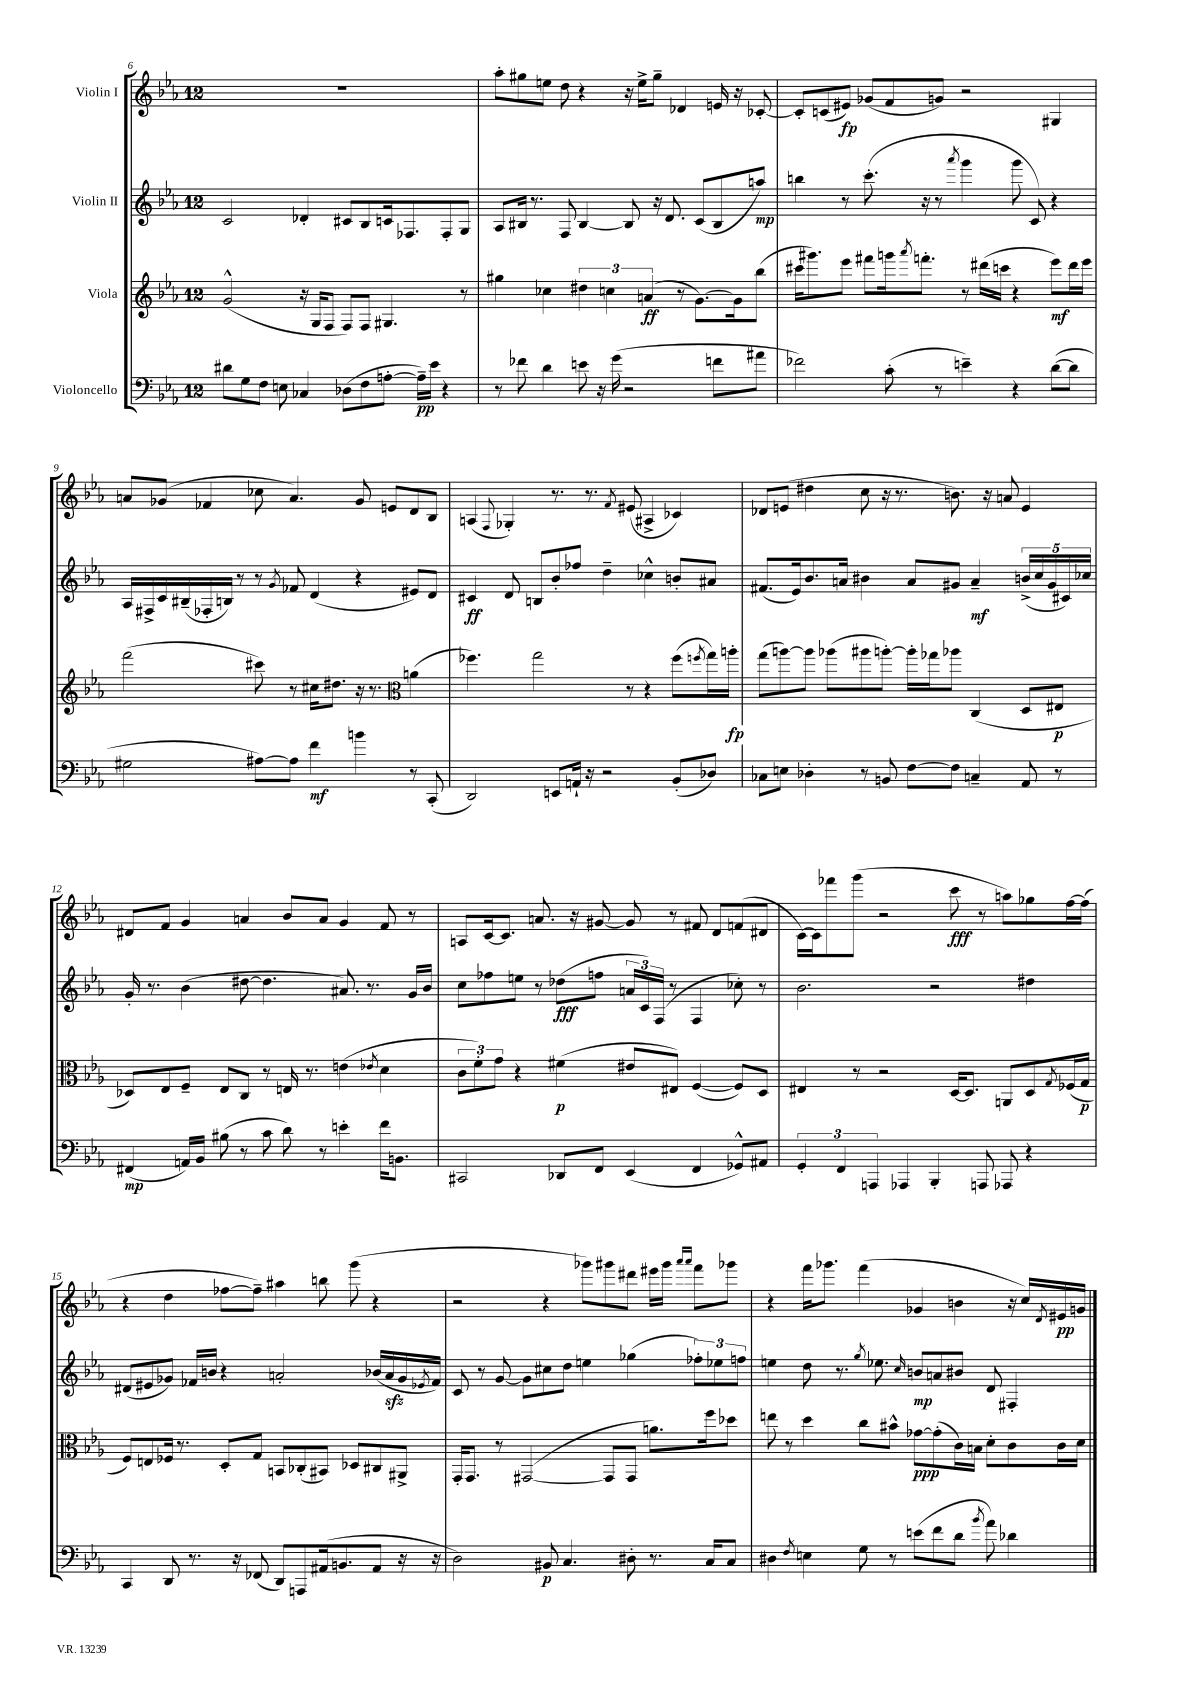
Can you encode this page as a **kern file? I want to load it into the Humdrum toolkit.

**kern	**kern	**kern	**kern
*staff4	*staff3	*staff2	*staff1
*clefF4	*clefG2	*clefG2	*clefG2
*k[b-e-a-]	*k[b-e-a-]	*k[b-e-a-]	*k[b-e-a-]
*M12/8	*M12/8	*M12/8	*M12/8
8d#	(2g^^	2c	1.r
8G	.	.	.
8F	.	.	.
8E	.	.	.
4C-	16r	4d-'	.
.	16G	.	.
.	8F	.	.
(8D-	8F)	8c#	.
8F	8F	8B-	.
[8A'	4.G#	16c	.
.	.	8.F-	.
16A~])	.	.	.
16e-	.	.	.
4r	.	8F-'	.
.	8r	8G	.
=	=	=	=
8r	4gg#	8A-	8aa-'
8f-	.	16B#	8gg#
.	.	8.r	.
4d	4cc-	.	8ee
.	.	8F	8dd
8e	6dd#	[4B#	4r
16r	.	.	.
.	6cc	.	.
(16g	.	.	.
2r	.	8B#]	16r
.	.	.	16ee^
.	(6a	.	.
.	.	16r	8gg#~
.	.	8.d	.
.	8r	.	4d-
.	[8.g)	(8c	.
8f	.	8B#	16e
.	16g]	.	16r
8a#	(8bb-	8aa)	[8c-'
=	=	=	=
2f-)	16ccc#	4bb	8c-']
.	8.ggg#)	.	.
.	.	.	(8c
.	8eee-	8r	8e#)
.	8fff#	(8.ccc'	(8g-
(8c'	16ggg	.	8f
.	8qaaa-	.	.
.	8.fff'	16r	.
8r	.	8r	8g)
.	.	8qaaa-	.
4e~)	8r	4ggg	2r
.	(16ddd#	.	.
.	16ccc	.	.
4r	4r	8ggg	.
.	.	8c)	.
([8d	8eee-)	4r	4G#
8d]	16ddd#	.	.
.	16eee-	.	.
=	=	=	=
2G#	(2fff	16A-	8a
.	.	16F#^	.
.	.	16c	(8g-
.	.	(16B#~	.
.	.	16F-'	4f-
.	.	16B)	.
.	.	8r	.
[8A#)	8ccc#)	8r	8cc-
.	.	8qg	.
8A#]	8r	8f-	4.a)
4f	16cc#	(4d	.
.	8.dd#	.	.
4b	16r	4r	8g-
.	8.r	.	.
.	.	.	8e
*	*clefC3	*	*
8r	(4a	8e#)	8d
(8CC'	.	8d	8B-
=	=	=	=
2DD)	4.ff-)	4c#	(4A
.	.	.	8qqF
.	.	8d	4G-')
.	2gg	8B	.
8EE	.	8b-'	8.r
16AA`	.	8ff-	.
16r	.	.	8.r
2r	.	4dd~	.
.	.	.	8qf
.	8r	.	(8e#
.	4r	4cc-^^	4A#^
(8BB-'	(8ff-	8b'	4c-)
.	8qff	.	.
8D-)	16gg)	8a#	.
.	16aa'	.	.
=	=	=	=
8C-	(8gg	(8.f#	8d-
8E	[8aa)	.	(8e
.	.	16e-)	.
4D-'	8aa]	8.b-	4dd#
.	(8aa-	.	.
.	.	16a	.
8r	8aa#	4b#	8cc
8BB	[8aa')	.	16r
.	.	.	8.r
[8F	16aa']	8a	.
.	16gg-	.	.
8F]	8aa-	8g#	8.b)
4C~	(4C	4a~	.
.	.	.	16r
.	.	.	8a
8AA-	8D	(20b^	4e
.	.	20cc	.
.	.	20g#	.
8r	8E#	.	.
.	.	20c#)	.
.	.	20cc-	.
=	=	=	=
(4FF#	8D-)	16g'	8d#
.	.	8.r	.
.	8E-	.	8f
16AA)	8F~	(4b-	4g
16BB-	.	.	.
(8B#	8E-	.	.
8r	8C	[8dd#	4a
8c	8r	4.dd#]	.
8d)	16E	.	8b-
.	8.r	.	.
8r	.	.	8a
4e'	(4e	8.a#)	4g
.	.	8.r	.
.	8qe-	.	.
16f	4d	.	8f
8.BB	.	.	.
.	.	16g	8r
.	.	16b-	.
=	=	=	=
2CC#	12c	8cc	8A
.	12f')	.	.
.	.	8ff-	[16c
.	12g	.	.
.	.	.	8.c]
.	4r	8ee	.
.	.	8r	8.a
8DD-	(4f#	(8dd-	.
.	.	.	16r
8FF	.	8ff	[8g#
(4EE-	8e#	24a	8g#]
.	.	24c)	.
.	.	(24F	.
.	8E#)	8r	8r
4FF	([4F	4F	8f#
.	.	.	8d
8GG-^^)	8F])	8cc-')	(8f
8AA#	8D	8r	8d#
=	=	=	=
6GG'	4E#	2.b-	[16c)
.	.	.	16c]
.	.	.	8fff-
6FF	.	.	.
.	8r	.	(8ggg
6AAA	.	.	.
.	2r	.	2r
4AAA-	.	.	.
4BBB-'	.	2r	.
.	[16D	.	8ccc
.	8.D]	.	.
8AAA	.	.	8r
8AAA-	8AA	.	8aa)
4r	8D	4dd#	8gg-
.	8qG	.	.
.	(16F-	.	[16ff
.	16G	.	(16ff]
=	=	=	=
4CC	8F)	(8d#	4r
.	8E	8e#	.
8DD	16F-	8g-)	4dd
.	8.r	.	.
8.r	.	16f-	.
.	.	16b	.
.	8D'	4r	[8ff-
16r	.	.	.
(8FF-	8G	.	8ff-~])
8DD)	8BB	2a'	4aa#
8AAA	(8C-'	.	.
(16AA#	8BB#)	.	8bb
8.BB	.	.	.
.	8D-	.	(8ggg
8AA#	8C#	(16b-	4r
.	.	16a	.
16r	8AA#^	16g-	.
.	.	8qe-	.
16r	.	16f-)	.
=	=	=	=
2D)	16GG'	8c	2r
.	8.GG	.	.
.	.	8r	.
.	8r	[8g	.
.	([2GG#	8g]	.
8BB#	.	8cc#	4r
4.C	.	8dd	.
.	.	4ee	8ggg-)
.	8GG#]	.	8ggg#
8D#'	8GG#	(4gg-	8ddd#
8.r	8.a)	.	16eee#
.	.	.	16ggg#
.	.	.	16qqaaa-
.	.	.	16qqaaa-
.	.	12ff-')	8fff
16C	16ff	.	.
.	.	12ee-	.
8C	8dd-	.	8ggg-
.	.	12ff	.
=	=	=	=
4D#	8ee	4ee	4r
.	8r	.	.
8qF	.	.	.
4E	4dd	8dd	16fff
.	.	.	8.ggg-
.	.	8.r	.
8G	8cc	.	(4fff
.	.	8qgg	.
.	.	8.ee-	.
8r	8b#^^	.	.
.	.	16qqcc	.
(8e	[8g-	8b	4g-
8f	(8g-']	8a	.
8d	16c)	8b#	4b
.	16B	.	.
8qb-	.	.	.
8a-)	8d'	8d	.
4d-	8c	4F#'	16r
.	.	.	16cc)
.	.	.	8qd
.	16c	.	16e#
.	16d	.	16g
==	==	==	==
*-	*-	*-	*-
